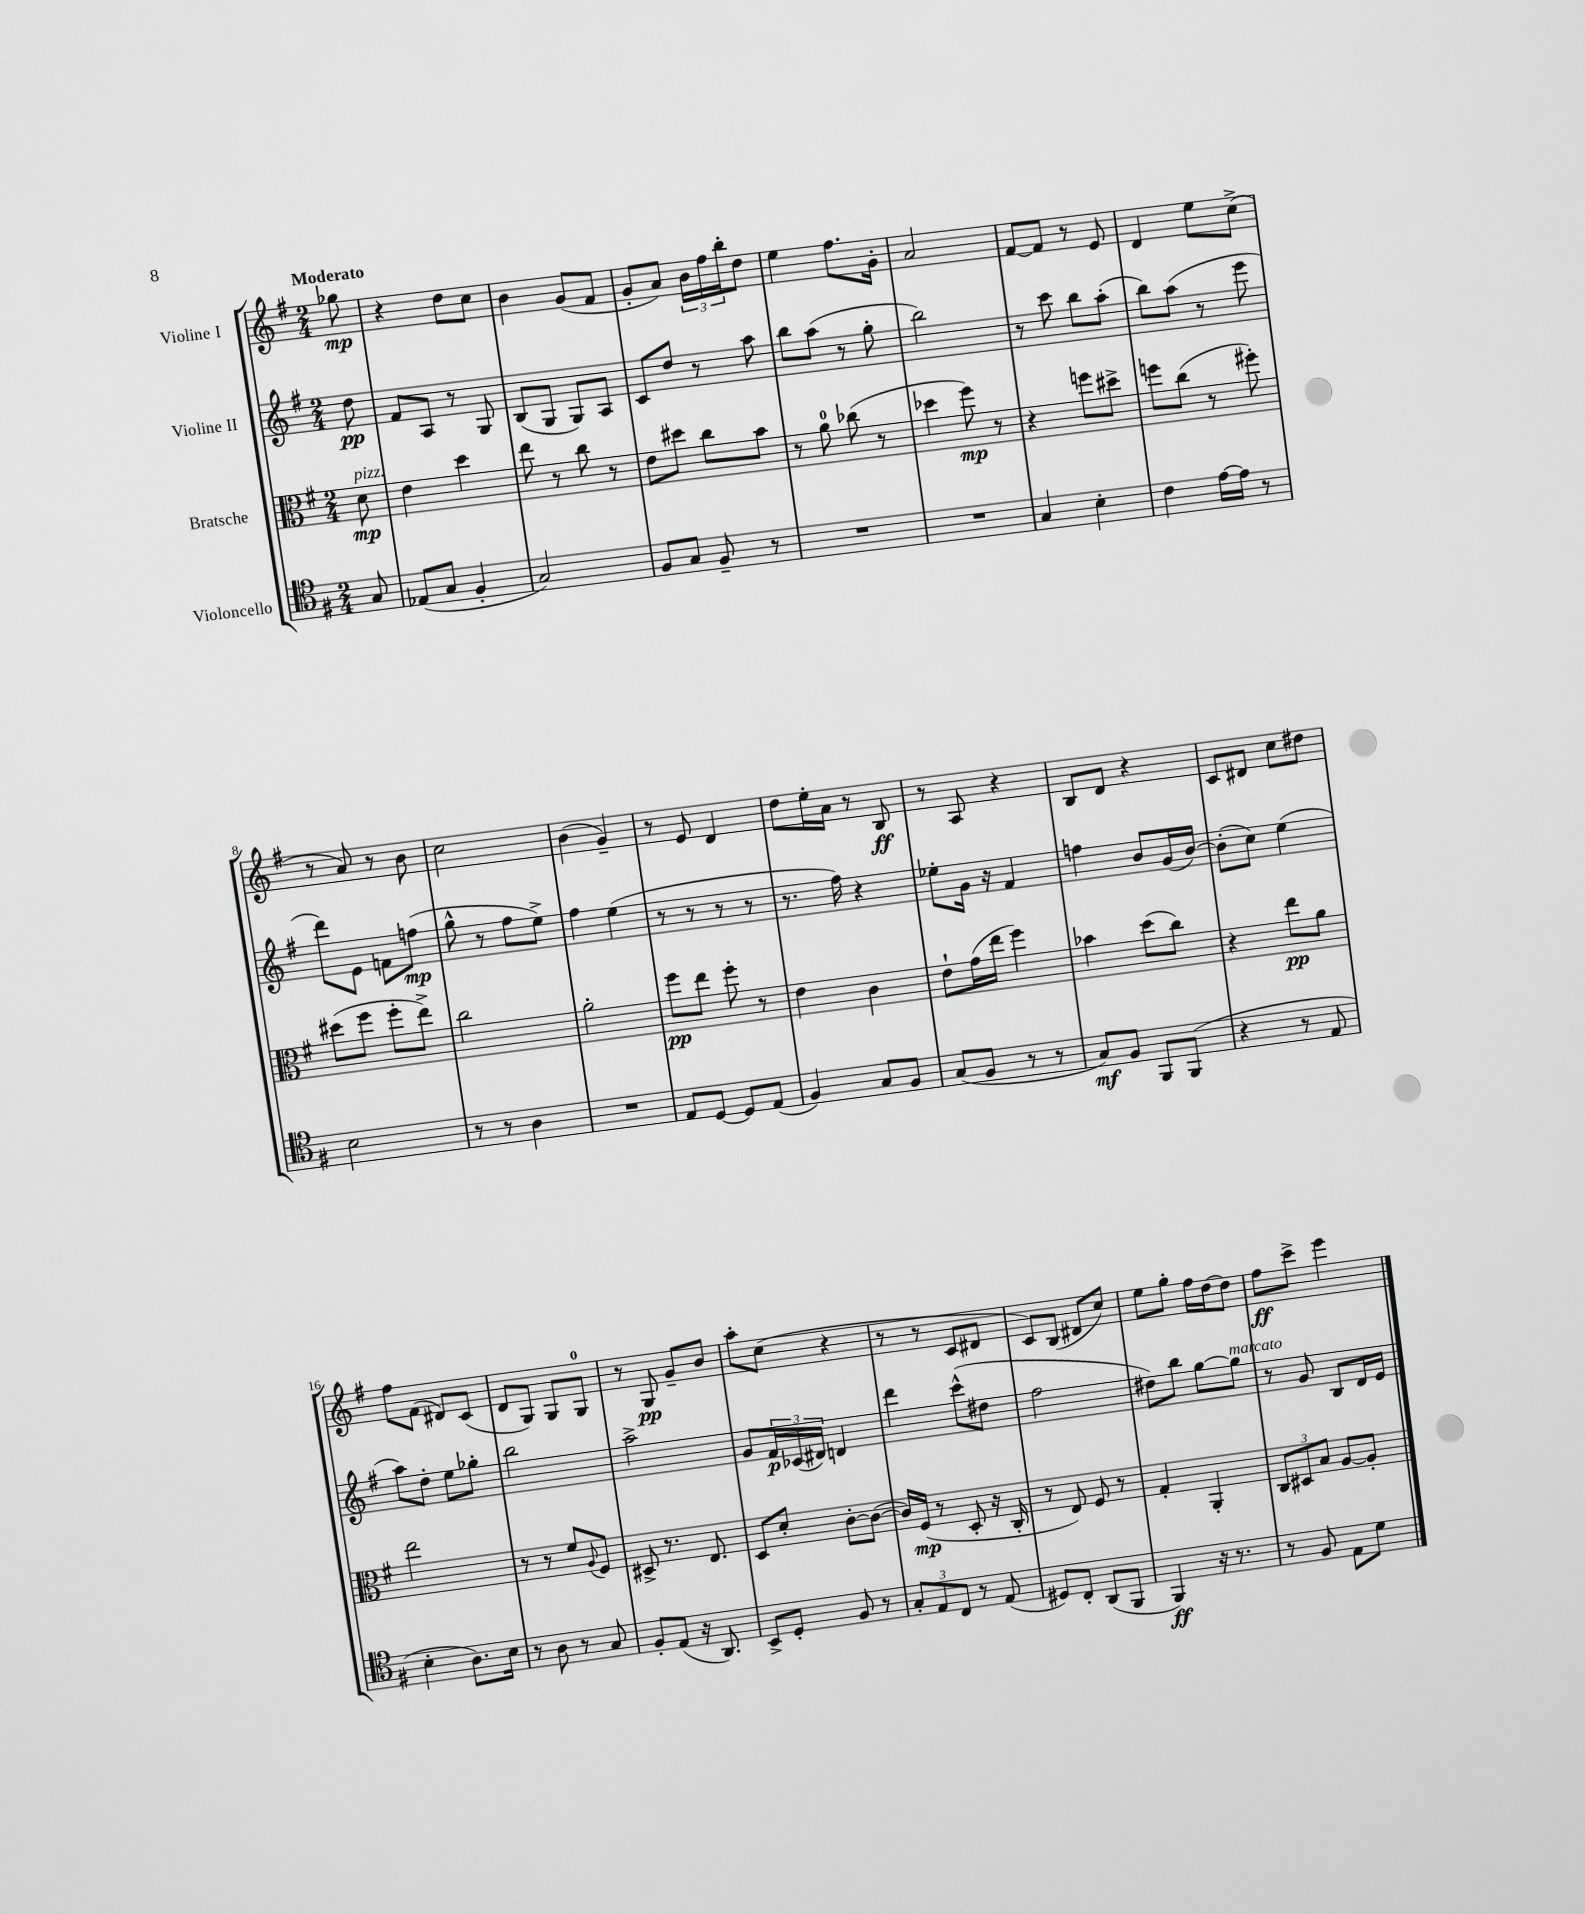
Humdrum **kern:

**kern	**kern	**kern	**kern
*staff4	*staff3	*staff2	*staff1
*clefC4	*clefC3	*clefG2	*clefG2
*k[f#]	*k[f#]	*k[f#]	*k[f#]
*M2/4	*M2/4	*M2/4	*M2/4
8G/	8d\	8dd\	8gg-\
=	=	=	=
(8E-/L	4e\	8f#/L	4r
8G/J	.	8A/J	.
4F#'/	4dd\	8r	8dd\L
.	.	8G/	8cc\J
=	=	=	=
2G/)	8ee\	(8B/L	4b\
.	8r	8G/J	.
.	8cc\	8G/L)	(8g/L
.	8r	8A/J	8f#/J
=	=	=	=
8F#/L	8e\L	8c/L	8g'/L
8G/J	8dd#\J	8dd/J	8a/J)
8F#~/	8cc\L	8r	24b\LL
.	.	.	24ff#\
.	.	.	24bb'\J
8r	8b\J	8aa\	8dd\J
=	=	=	=
2r	8r	8bb\L	4ee\
.	8a\	(8aa\J	.
.	(8cc-\	8r	8.ff#\L
.	8r	8gg'\	.
.	.	.	16g'\Jk
=	=	=	=
2r	4dd-\	2bb\)	2a/
.	8ff#\)	.	.
.	8r	.	.
=	=	=	=
4G/	4r	8r	[8f#/L
.	.	8ccc\	8f#/]J
4B'\	8ff\L	8bb\L	8r
.	8dd#^\J	(8aa'\J	8e/
=	=	=	=
4c\	8ff\L	8bb\L)	4d/
.	(8cc\J	(8aa\J	.
[16e\LL	8r	8r	8ee\L
16e\]JJ	.	.	.
8r	8ff#'\)	8eee\	(8cc^\J
=	=	=	=
2B\	(8dd#\L	8ddd\L)	8r
.	8ff#\J	8e\J	8a/)
.	8ff#'\L	8f\L	8r
.	8ee^\J)	(8ff\J	8b\
=	=	=	=
8r	2cc\	8gg^^\	2cc\
8r	.	8r	.
4A\	.	8ff#\L	.
.	.	8ee^\J)	.
=	=	=	=
2r	2a'\	4ff#\	(4b\
.	.	(4ee\	4g~/)
=	=	=	=
8E/L	8ff#\L	8r	8r
[8D/J	8ee\J	8r	8e/
8D/]L	8ff#'\	8r	4d/
(8E/J	8r	8r	.
=	=	=	=
4F#/)	4e\	8.r	8dd\L
.	.	.	16ee'\L
.	.	16ff#\)	16a\JJ
8G/L	4c\	4r	8r
8F#/J	.	.	8B/
=	=	=	=
(8G/L	8e`\L	8ee-'\L	8r
8F#/J	(16g\L	16g\Jk	8A/
.	16ee\JJ	16r	.
8r	4ff#\)	4f#/	4r
8r	.	.	.
=	=	=	=
8G/L)	4b-\	4ff\	8B/L
8F#/J	.	.	8d/J
8FF#/L	(8dd\L	8b/L	4r
(8FF#/J	8cc\J)	(16g/L	.
.	.	[16b/JJ)	.
=	=	=	=
4r	4r	(8b'\]L	8c/L
.	.	8cc\J)	8d#/J
8r	8ee\L	(4ee\	8cc\L
8E/	8a\J	.	8dd#\J
=	=	=	=
4B'\	2ee\	8aa\L)	8ff#\L
.	.	8dd'\J	(8f#\J
8.A\L)	.	8ee\L	8d#/L)
.	.	8gg-'\J	(8c/J
16B\Jk	.	.	.
=	=	=	=
8r	8r	2bb\	8d/L
8A\	8r	.	8G/J)
8r	8f#/L	.	8G/L
.	8qqA/	.	.
8G/	8F#/J	.	8G/J
=	=	=	=
8F#'/L	8D#^/	2aa^\	8r
(8E/J	8.r	.	8G/
16r	.	.	8g~/L
8.AA/)	8.E/	.	.
.	.	.	8b/J
=	=	=	=
8BB^/L	8D/L	8g/L	8aa'\L
8D'/J	8d'/J	24f#/L	(8cc\J
.	.	(24c-/	.
.	.	24d#/JJ)	.
8F#/	[8c'\L	4d/	4r
8r	(8c\_J	.	.
=	=	=	=
12G'/L	16c/]LL)	4ddd\	8r
.	(16F#/JJ	.	.
12E/	.	.	.
.	8r	.	8r
12C/J	.	.	.
8r	8D'/	(8ccc^^\L	8c/L
(8E/	16r	8dd#\J	8d#/J
.	16C'/	.	.
=	=	=	=
8D#/L)	8r	2ff#\	8c/L)
8C'/J	8E/)	.	(8B/J
(8AA/L	8F#/	.	8d#/L
8FF#/J	8r	.	8cc/J)
=	=	=	=
4FF#/)	4G'/	8dd#\L)	8ee\L
.	.	8bb\J	8gg'\J
16r	4AA'/	[8gg\L	16ff#\LL
8.r	.	.	[16dd\J
.	.	8gg\]J	8dd\]J
=	=	=	=
8r	12C/L	8r	8ff#\L
.	12D#/	.	.
8F#/	.	8g/	8ccc^\J
.	12B/J	.	.
8E\L	[8A/L	8B/L	4eee\
8d\J	8A'/]J	16d/L	.
.	.	16e/JJ	.
==	==	==	==
*-	*-	*-	*-
